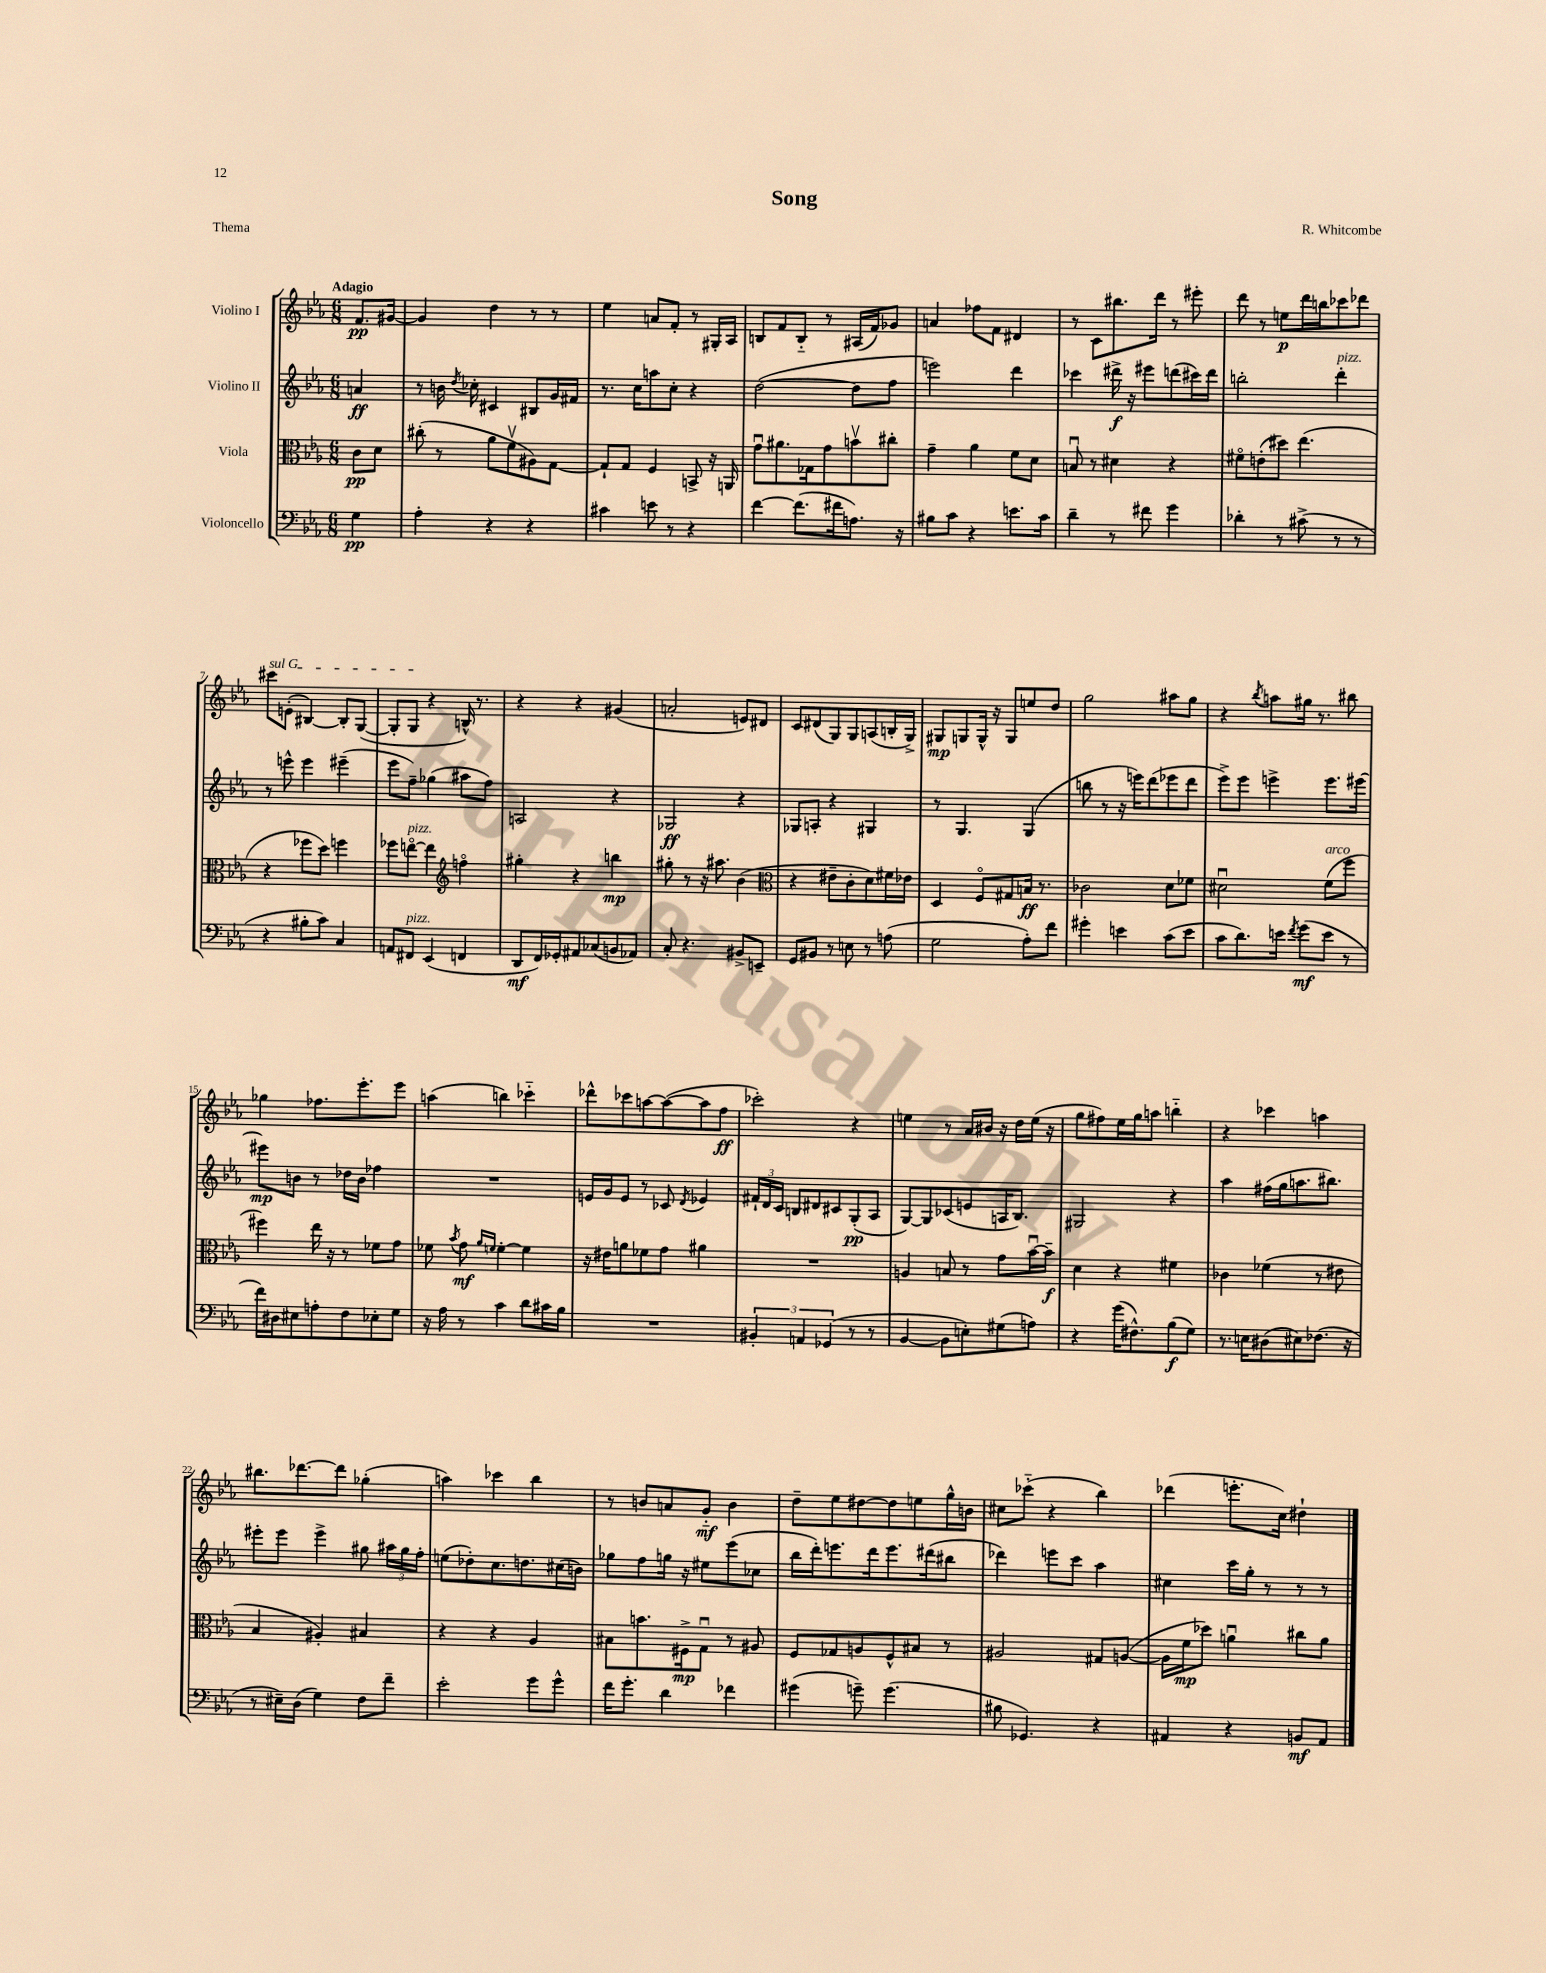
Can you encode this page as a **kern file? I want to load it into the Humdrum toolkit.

**kern	**kern	**kern	**kern
*staff4	*staff3	*staff2	*staff1
*clefF4	*clefC3	*clefG2	*clefG2
*k[b-e-a-]	*k[b-e-a-]	*k[b-e-a-]	*k[b-e-a-]
*M6/8	*M6/8	*M6/8	*M6/8
4G\	8c\L	4a/	8.f/L
.	8d\J	.	.
.	.	.	[16g#/Jk
=	=	=	=
4A-'\	(8cc#'\	8r	4g#/]
.	8r	16b\	.
.	.	8qdd/	.
.	.	16cc-'\	.
4r	8a-\L	4c#/	4dd\
.	8fv\	.	.
4r	8A#\)	8B#/L	8r
.	[8G\J	16g/L	8r
.	.	16f#/JJ	.
=	=	=	=
4c#\	8G`/]L	8.r	4ee-\
.	8G/J	.	.
.	.	16cc\LK	.
8e\	4F/	8aa\	8a/L
8r	.	8cc'\J	8f'/J
4r	8BB^/	4r	8r
.	16r	.	16G#'/LL
.	16AA/	.	16A-/JJ
=	=	=	=
[4f\	8gu\L	([2dd\	8B/L
.	8.a#\	.	8f/
(8.f\]L	.	.	8B'~/J
.	16G-\k	.	.
.	8g\	.	8r
16f#\k	.	.	.
8.A\J)	8bv\	8dd\]L	(16A#/LL
.	.	.	16f/J)
.	8cc#'\J	8ff\J	8g-/J
16r	.	.	.
=	=	=	=
8B#\L	4g~\	2eee\)	4a/
8c\J	.	.	.
4r	4a-\	.	8ff-\L
.	.	.	8f\J
8.e\L	8f\L	4ddd\	4d#/
.	8d\J	.	.
16c\Jk	.	.	.
=	=	=	=
4d~\	8Bu/	4ccc-\	8r
.	8r	.	8c\L
8r	4d#\	16ddd#^\	8.bb#\
.	.	16r	.
8f#\	.	8eee#\L	.
.	.	.	16ddd\Jk
4g\	4r	(8ddd\	8r
.	.	16ccc#\L)	8eee#'\
.	.	16ddd\JJ	.
=	=	=	=
4d-'\	8f#o\L	2bb'\	8ddd\
.	(8e'\	.	8r
8r	8dd#\J)	.	8ee\L
(8c#^\	(4.ee-\	.	16ddd\L
.	.	.	16bb\J
8r	.	4ddd'\	8ccc-\
8r	.	.	8ddd-\J
=	=	=	=
4r	4r	8r	8ccc#\L
.	.	8eee^^\	(8e'\J
8B#'\L	8ff-\L	4eee\	[4B#/)
8c\J)	8dd\J)	.	.
4C/	4ff\	(4eee#~\	8B#'/]L
.	.	.	([8G/J
=	=	=	=
8AA/L	8ff-\L	8eee-\L	8G'/]L
8FF#/J	[8eeo\J	8ff~\J)	8G/J
(4EE-/	4ee\]	(4gg-\	4r
*	*clefG2	*	*
4FF/	4ffo\	8aa#\L	16B^^/)
.	.	.	8.r
.	.	8ff\J)	.
=	=	=	=
8DD/L	4gg#'\	2A/	4r
16FF/L)	.	.	.
16GG-'/J	.	.	.
8AA#/	4r	.	4r
(8C-/	.	.	.
8BB/	4bb\	4r	(4g#/
8AA-/J)	.	.	.
=	=	=	=
8C'/	8gg#'\	2G-/	2a'/
4.r	8r	.	.
.	16r	.	.
.	8.aa#\	.	.
8BB#^/L	(4b-\	4r	8e/L)
8EE~/J	.	.	8d#/J
=	=	=	=
*	*clefC3	*	*
8GG/L	4r	8G-/L	8c/L
8BB#/J	.	8A'/J	(8d#/
8r	8e#~\L	4r	8G/)
8E\	8c'\	.	8G/
8r	8d\)	4G#/	(8A/
(8A\	16f#\L	.	16B'/L
.	16e-\JJ	.	16G^/JJ)
=	=	=	=
2G\	4D/	8r	8G#/L
.	.	4.G/	8G/
.	8Fo/L	.	16G^^/Jk
.	.	.	16r
.	8G#/	.	8G/L
8A-'\L)	16B/Jk	(4G/	8ee/
.	8.r	.	.
8f\J	.	.	8dd/J
=	=	=	=
4g#'\	2c-\	8bb\	2gg\
.	.	8r	.
4e\	.	16r	.
.	.	16eee\LK)	.
.	.	(8ddd\	.
(8c\L	8d\L	8eee-\	8aa#\L
8e\J	8f-\J	8ddd\J	8gg\J
=	=	=	=
8c\L	2d#u\	8eee-^\L)	4r
8.d\)	.	8eee-\J	.
.	.	.	8qbb-/
.	.	4eee^\	8aa\L
16e\Jk	.	.	.
8qf/	.	.	.
(8g\L	.	.	16gg#\Jk
.	.	.	8.r
8e\J	(8f\L	8.eee\L	.
8r	8ff\J	.	8bb#\
.	.	[16eee#\Jk	.
=	=	=	=
16f\LL)	4ff#\)	8eee#\]L	4gg-\
16D#\J	.	.	.
8E#\	.	8b\J	.
8A'\	16ee-\	8r	8.ff-\L
.	16r	.	.
8F\	8r	16dd-\LL	.
.	.	16b\JJ	8.eee-'\
8E-'\	8f-\L	4ff-\	.
8G\J	8g\J	.	8eee-\J
=	=	=	=
16r	8f-\	2.r	(4aa\
16A-\	.	.	.
.	8qb-/	.	.
8r	8g\	.	.
.	16qqa-/LL	.	.
.	16qqf/JJ	.	.
4c\	[4f'\	.	4bb\)
8d\L	4f\]	.	4ccc-'~\
16c#\L	.	.	.
16B-\JJ	.	.	.
=	=	=	=
2.r	16r	16e/LL	8ddd-^^\L
.	16e#\LK	16g/J	.
.	8a\	8e/J	8ccc-\
.	8f-\	8r	[8aa\
.	8g\J	8c-/	(8aa\_
.	.	8qd/	.
.	4a#\	4e-/	8aa\]
.	.	.	8ff\J
=	=	=	=
6BB#'/	2.r	24f#`/LL	2ccc-'\)
.	.	24d/	.
.	.	24c/JJ	.
.	.	8B/L	.
6AA/	.	.	.
.	.	8d#/	.
(6GG-/	.	.	.
.	.	8c#/	.
8r	.	(8G'/	4r
8r	.	8A-/J	.
=	=	=	=
[4BB-/	4A/	[8G/L)	4ee\
.	.	8G/]	.
8BB-\]L	8B/	(8c-/	8r
8E'\)	8r	8e/	16a-/LL
.	.	.	16b#/JJ
(8G#\	8g\L	16A/K	16r
.	.	8.B-/J)	16dd\LL
8A\J)	[16b-u\L	.	(16ee\JJ
.	16b-~\]JJ	.	16r
=	=	=	=
4r	4d\	2G#/	8gg\L
.	.	.	8ff#\)
(16g\LK	4r	.	16ee-\L
8.F#^^\)	.	.	16gg\J
.	.	.	8aa\J
(8B-\	4f#\	4r	4bb'~\
8G\J)	.	.	.
=	=	=	=
8.r	4c-\	4aa-\	4r
16E\LK	.	.	.
(8D#\	(4f-\	(16ff#\LL	4ccc-\
.	.	16gg\J	.
8E#\)	.	8.aa\	.
(8.F-\J	8r	.	4aa\
.	.	8.bb#\J)	.
.	8e#\	.	.
16r	.	.	.
=	=	=	=
8r	4B-/	8eee#'\L	8.bb#\L
16E#~\LL)	.	8eee#\J	.
(16D\JJ	.	.	[8.ddd-\
4G\)	4A#'/)	4eee#^\	.
.	.	.	8ddd-\]J
8F\L	4B#/	8gg#\	(4gg-'\
8f~\J	.	24aa#\LL	.
.	.	24gg#\	.
.	.	24ff'\JJ	.
=	=	=	=
2e-'\	4r	(8ee\L	4aa\)
.	.	8dd-'\)	.
.	4r	8.cc\	4ccc-\
.	.	8.dd\	.
8g\L	4A-/	.	4bb-\
8g^^\J	.	(16cc#\L	.
.	.	16b\JJ)	.
=	=	=	=
16f\LK	8B#\L	8gg-\L	8r
8.g'\J	.	.	.
.	8.b\	8ff\	8b/L
4d\	.	16gg\Jk	8a/
.	16F#^\k	16r	.
.	8Gu\J	8ee#\L	8g'~/J
4f-\	8r	(8eee-\	4b\
.	8A#/	8cc-\J	.
=	=	=	=
(4g#\	8F/L	16bb-\LL	8dd~\L
.	.	16ddd'\J)	.
.	8G-/	8.eee\	8ee-\
8g~\)	8A/	.	[8dd#\
.	.	16ddd\k	.
(4.g\	8F^^/	8.eee\	8dd#\]
.	8B#/J	.	8ee\
.	.	(16ddd#\k	.
.	8r	8bb#\J	16gg^^\L
.	.	.	16b\JJ
=	=	=	=
8B#\	2A#/	4ddd-\)	8cc#\L
4.GG-/)	.	.	(8ccc-'~\J
.	.	8eee\L	4r
.	.	8ccc\J	.
4r	8G#/L	4aa-\	4bb-\)
.	([8A/J	.	.
=	=	=	=
4AA#/	16A\]LL	4cc#\	(4ddd-\
.	16f\J	.	.
.	8dd-\J)	.	.
4r	4au\	16ccc\LL	8.eee'\L
.	.	16gg'\JJ	.
.	.	8r	.
.	.	.	16cc\Jk)
8BB/L	8cc#\L	8r	4dd#`\
8AA#/J	8a\J	8r	.
==	==	==	==
*-	*-	*-	*-
